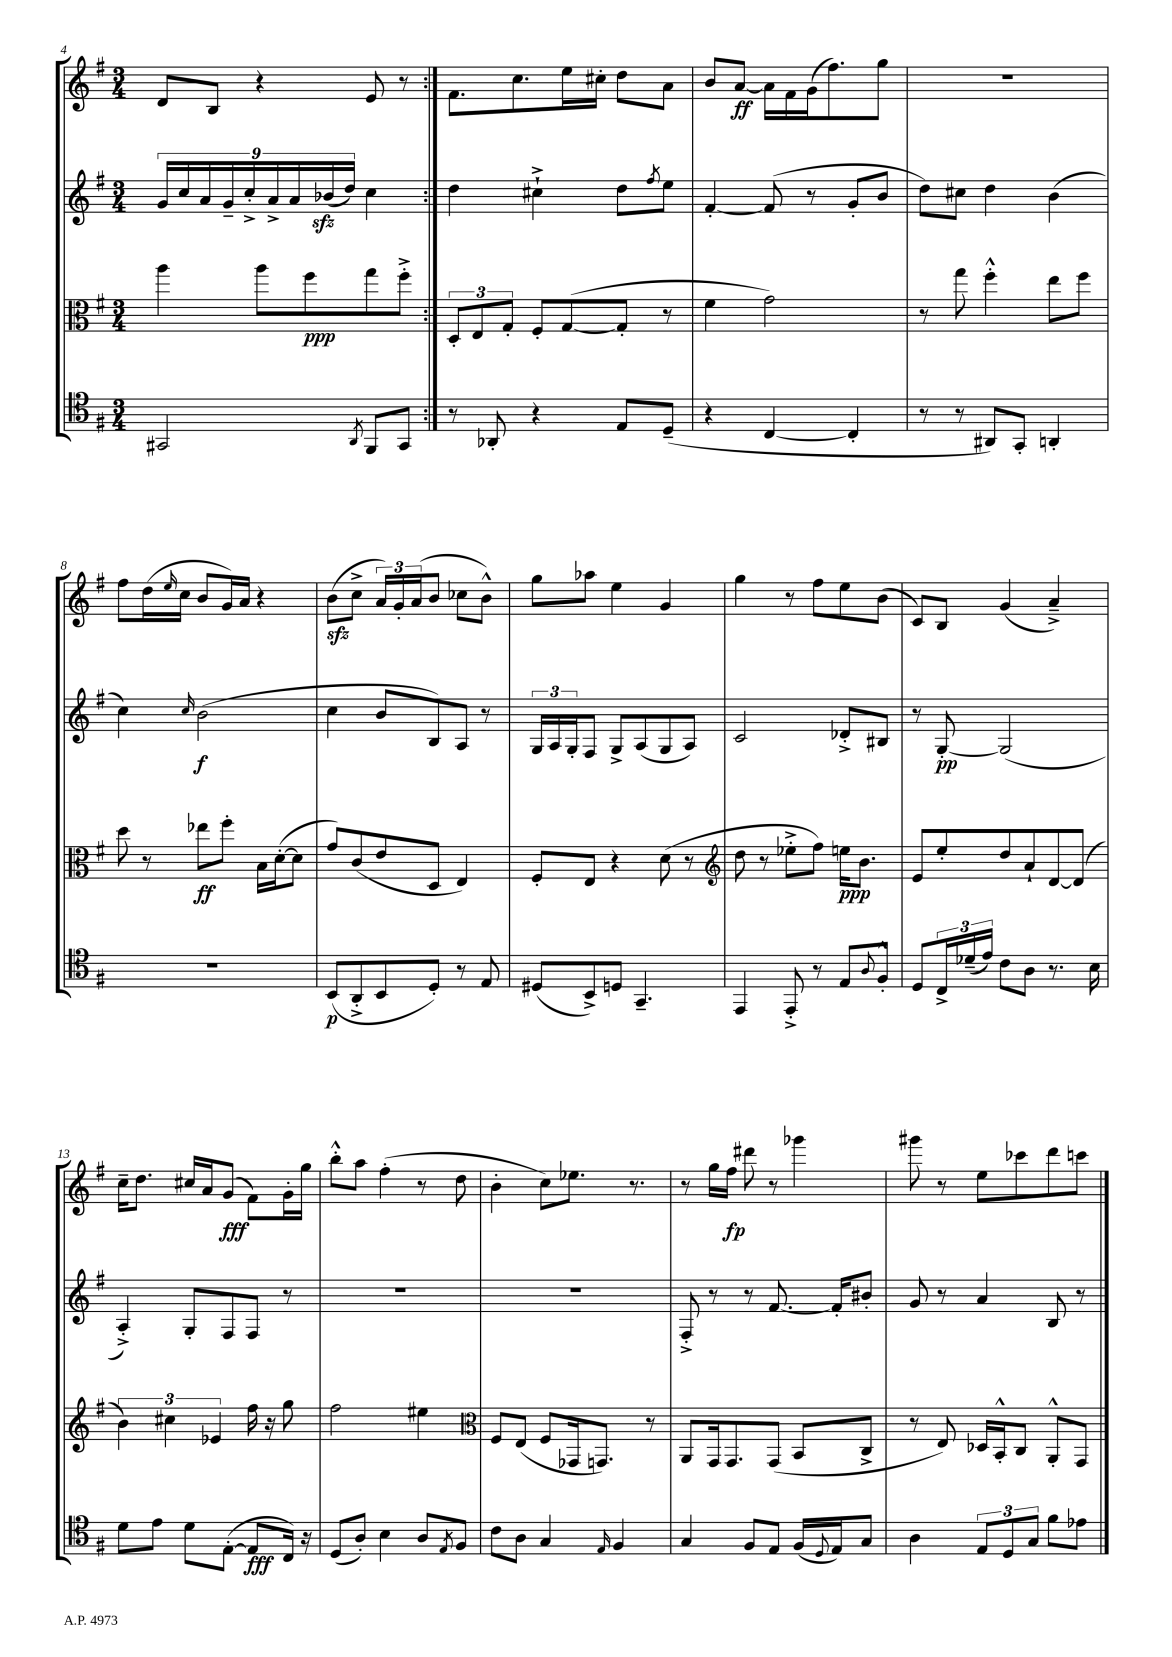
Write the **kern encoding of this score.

**kern	**dynam	**kern	**dynam	**kern	**dynam	**kern	**dynam
*part4	*part4	*part3	*part3	*part2	*part2	*part1	*part1
*staff4	*staff4	*staff3	*staff3	*staff2	*staff2	*staff1	*staff1
*clefC4	*	*clefC3	*	*clefG2	*	*clefG2	*
*k[f#]	*	*k[f#]	*	*k[f#]	*	*k[f#]	*
*M3/4	*	*M3/4	*	*M3/4	*	*M3/4	*
=4	=4	=4	=4	=4	=4	=4	=4
2GG#X/	.	4aa\	.	18g/LL	.	8d/L	.
.	.	.	.	18cc/	.	.	.
.	.	.	.	18a/	.	.	.
.	.	.	.	.	.	8B/J	.
.	.	.	.	18g~/	.	.	.
.	.	.	.	18cc'^/	.	.	.
.	.	8aa\L	.	.	.	4r	.
.	.	.	.	18a^/	.	.	.
.	.	.	.	18a/	.	.	.
.	.	8ff#\	ppp	.	.	.	.
.	.	.	.	(18b-Xzz/	.	.	.
.	.	.	.	18dd/JJ)	.	.	.
8qAA/	.	.	.	.	.	.	.
8FF#/L	.	8gg\	.	4cc\	.	8e/	.
8GG#/J	.	8ff#'^\J	.	.	.	8r	.
=5:|!	=5:|!	=5:|!	=5:|!	=5:|!	=5:|!	=5:|!	=5:|!
8r	.	12D'/L	.	4dd\	.	8.f#\L	.
.	.	12E/	.	.	.	.	.
8AA-X'/	.	.	.	.	.	.	.
.	.	12G'/J	.	.	.	.	.
.	.	.	.	.	.	8.cc\	.
4r	.	8F#'/L	.	4cc#X`^\	.	.	.
.	.	([8G/	.	.	.	16ee\L	.
.	.	.	.	.	.	16cc#X'\JJ	.
8E/L	.	8G'/J]	.	8dd\L	.	8dd\L	.
.	.	.	.	8qff#/	.	.	.
(8D~/J	.	8r	.	8ee\J	.	8a\J	.
=6	=6	=6	=6	=6	=6	=6	=6
4r	.	4f#\	.	[4f#'/	.	8b/L	.
.	.	.	.	.	.	[8a/J	ff
[4C/	.	2g\)	.	(8f#/]	.	16a\LL]	.
.	.	.	.	.	.	16f#\	.
.	.	.	.	8r	.	(16g\J	.
.	.	.	.	.	.	8.ff#\)	.
4C'/]	.	.	.	8g'/L	.	.	.
.	.	.	.	8b/J	.	8gg\J	.
=7	=7	=7	=7	=7	=7	=7	=7
8r	.	8r	.	8dd\L)	.	2.r	.
8r	.	8gg\	.	8cc#X\J	.	.	.
8AA#X/L)	.	4ff#'^^\	.	4dd\	.	.	.
8GG'/J	.	.	.	.	.	.	.
4AAn'/	.	8ee\L	.	(4b\	.	.	.
.	.	8ff#\J	.	.	.	.	.
!!LO:LB:g=z
=8	=8	=8	=8	=8	=8	=8	=8
2.r	.	8dd\	.	4cc\)	.	8ff#\L	.
.	.	8r	.	.	.	(16dd\L	.
.	.	.	.	.	.	16qqee/	.
.	.	.	.	.	.	16cc\JJ	.
.	.	.	.	16qqcc/	.	.	.
.	.	8ee-X\L	ff	(2b\	f	8b/L	.
.	.	8ff#'\J	.	.	.	16g/L)	.
.	.	.	.	.	.	16a/JJ	.
.	.	16B\LL	.	.	.	4r	.
.	.	([16d'\J	.	.	.	.	.
.	.	8d\J]	.	.	.	.	.
=9	=9	=9	=9	=9	=9	=9	=9
(8BB/L	p	8g/L)	.	4cc\	.	(8bzz\L	.
8AA'^/	.	(8c/	.	.	.	8cc^\J	.
8BB/	.	8e/	.	8b/L	.	24a/LL)	.
.	.	.	.	.	.	24g'/	.
.	.	.	.	.	.	(24a/J	.
8D'/J)	.	8D/J	.	8B/)	.	8b/J	.
8r	.	4E/)	.	8A/J	.	8cc-X\L	.
8E/	.	.	.	8r	.	8b^^\J)	.
=10	=10	=10	=10	=10	=10	=10	=10
(8D#X/L	.	8F#'/L	.	24G/LL	.	8gg\L	.
.	.	.	.	24A/	.	.	.
.	.	.	.	24G'/J	.	.	.
8BB^/)	.	8E/J	.	8F#/J	.	8aa-X\J	.
8Dn/J	.	4r	.	8G^/L	.	4ee\	.
4.GG~/	.	.	.	(8A/	.	.	.
.	.	(8d\	.	8G/	.	4g/	.
.	.	8r	.	8A/J)	.	.	.
=11	=11	=11	=11	=11	=11	=11	=11
*	*	*clefG2	*	*	*	*	*
4EE/	.	8dd\	.	2c/	.	4gg\	.
.	.	8r	.	.	.	.	.
8EE'^/	.	8ee-X'^\L	.	.	.	8r	.
8r	.	8ff#\J)	.	.	.	8ff#\L	.
8E/L	.	16een\KL	ppp	8d-X'^/L	.	8ee\	.
.	.	8.b\J	.	.	.	.	.
8qqA/	.	.	.	.	.	.	.
8F#'^^/J	.	.	.	8B#X/J	.	(8b\J	.
=12	=12	=12	=12	=12	=12	=12	=12
8D/L	.	8e/L	.	8r	.	8c/L)	.
24C^/L	.	8ee'/	.	[8G'/	pp	8B/J	.
(24d-X~/	.	.	.	.	.	.	.
24e/JJ)	.	.	.	.	.	.	.
8c\L	.	8dd/	.	(2G/]	.	(4g/	.
8A\J	.	8a`/	.	.	.	.	.
8.r	.	[8d/	.	.	.	4a~^/)	.
.	.	(8d/J]	.	.	.	.	.
16B\	.	.	.	.	.	.	.
!!LO:LB:g=z
=13	=13	=13	=13	=13	=13	=13	=13
8d\L	.	6b\)	.	4A'^/)	.	16cc~\KL	.
.	.	.	.	.	.	8.dd\J	.
8e\J	.	.	.	.	.	.	.
.	.	6cc#X\	.	.	.	.	.
8d\L	.	.	.	8G'/L	.	16cc#X/LL	.
.	.	.	.	.	.	16a/J	.
.	.	6e-X/	.	.	.	.	.
([8E'\J	.	.	.	8F#/	.	(8g/J	fff
8E/L]	fff	16ff#\	.	8F#/J	.	8f#\L)	.
.	.	16r	.	.	.	.	.
16C/Jk)	.	8gg\	.	8r	.	16g'\L	.
16r	.	.	.	.	.	16gg\JJ	.
=14	=14	=14	=14	=14	=14	=14	=14
(8D/L	.	2ff#\	.	2.r	.	8bb'^^\L	.
8A'/J)	.	.	.	.	.	8aa\J	.
4B\	.	.	.	.	.	(4ff#'\	.
8A/L	.	4ee#X\	.	.	.	8r	.
8qE/	.	.	.	.	.	.	.
8F#/J	.	.	.	.	.	8dd\	.
=15	=15	=15	=15	=15	=15	=15	=15
*	*	*clefC3	*	*	*	*	*
8c\L	.	8F#/L	.	2.r	.	4b'\	.
8A\J	.	(8E/J	.	.	.	.	.
4G/	.	8F#/L	.	.	.	8cc\L)	.
.	.	16GG-X/k	.	.	.	8.ee-X\J	.
.	.	8.GGn/J)	.	.	.	.	.
16qqE/	.	.	.	.	.	.	.
4F#/	.	.	.	.	.	.	.
.	.	.	.	.	.	8.r	.
.	.	8r	.	.	.	.	.
=16	=16	=16	=16	=16	=16	=16	=16
4G/	.	8AA/L	.	8F#'^/	.	8r	.
.	.	16GG/k	.	8r	.	16gg\LL	.
.	.	8.GG/	.	.	.	16ff#\JJ	fp
8F#/L	.	.	.	8r	.	8ddd#X\	.
8E/J	.	(8GG/J	.	[8.f#/	.	8r	.
(16F#/LL	.	8BB/L	.	.	.	4ggg-X\	.
8qqD/	.	.	.	.	.	.	.
16E/J)	.	.	.	16f#'/KL]	.	.	.
8G/J	.	8C^/J	.	8b#X'/J	.	.	.
=17	=17	=17	=17	=17	=17	=17	=17
4A\	.	8r	.	8g/	.	8ggg#X\	.
.	.	8E/)	.	8r	.	8r	.
12E/L	.	16D-X/LL	.	4a/	.	8ee\L	.
.	.	16BB'^^/J	.	.	.	.	.
12D/	.	.	.	.	.	.	.
.	.	8C/J	.	.	.	8ccc-X\	.
12G/J	.	.	.	.	.	.	.
8f#\L	.	8AA'^^/L	.	8B/	.	8ddd\	.
8e-X\J	.	8GG/J	.	8r	.	8cccn\J	.
==	==	==	==	==	==	==	==
*-	*-	*-	*-	*-	*-	*-	*-
